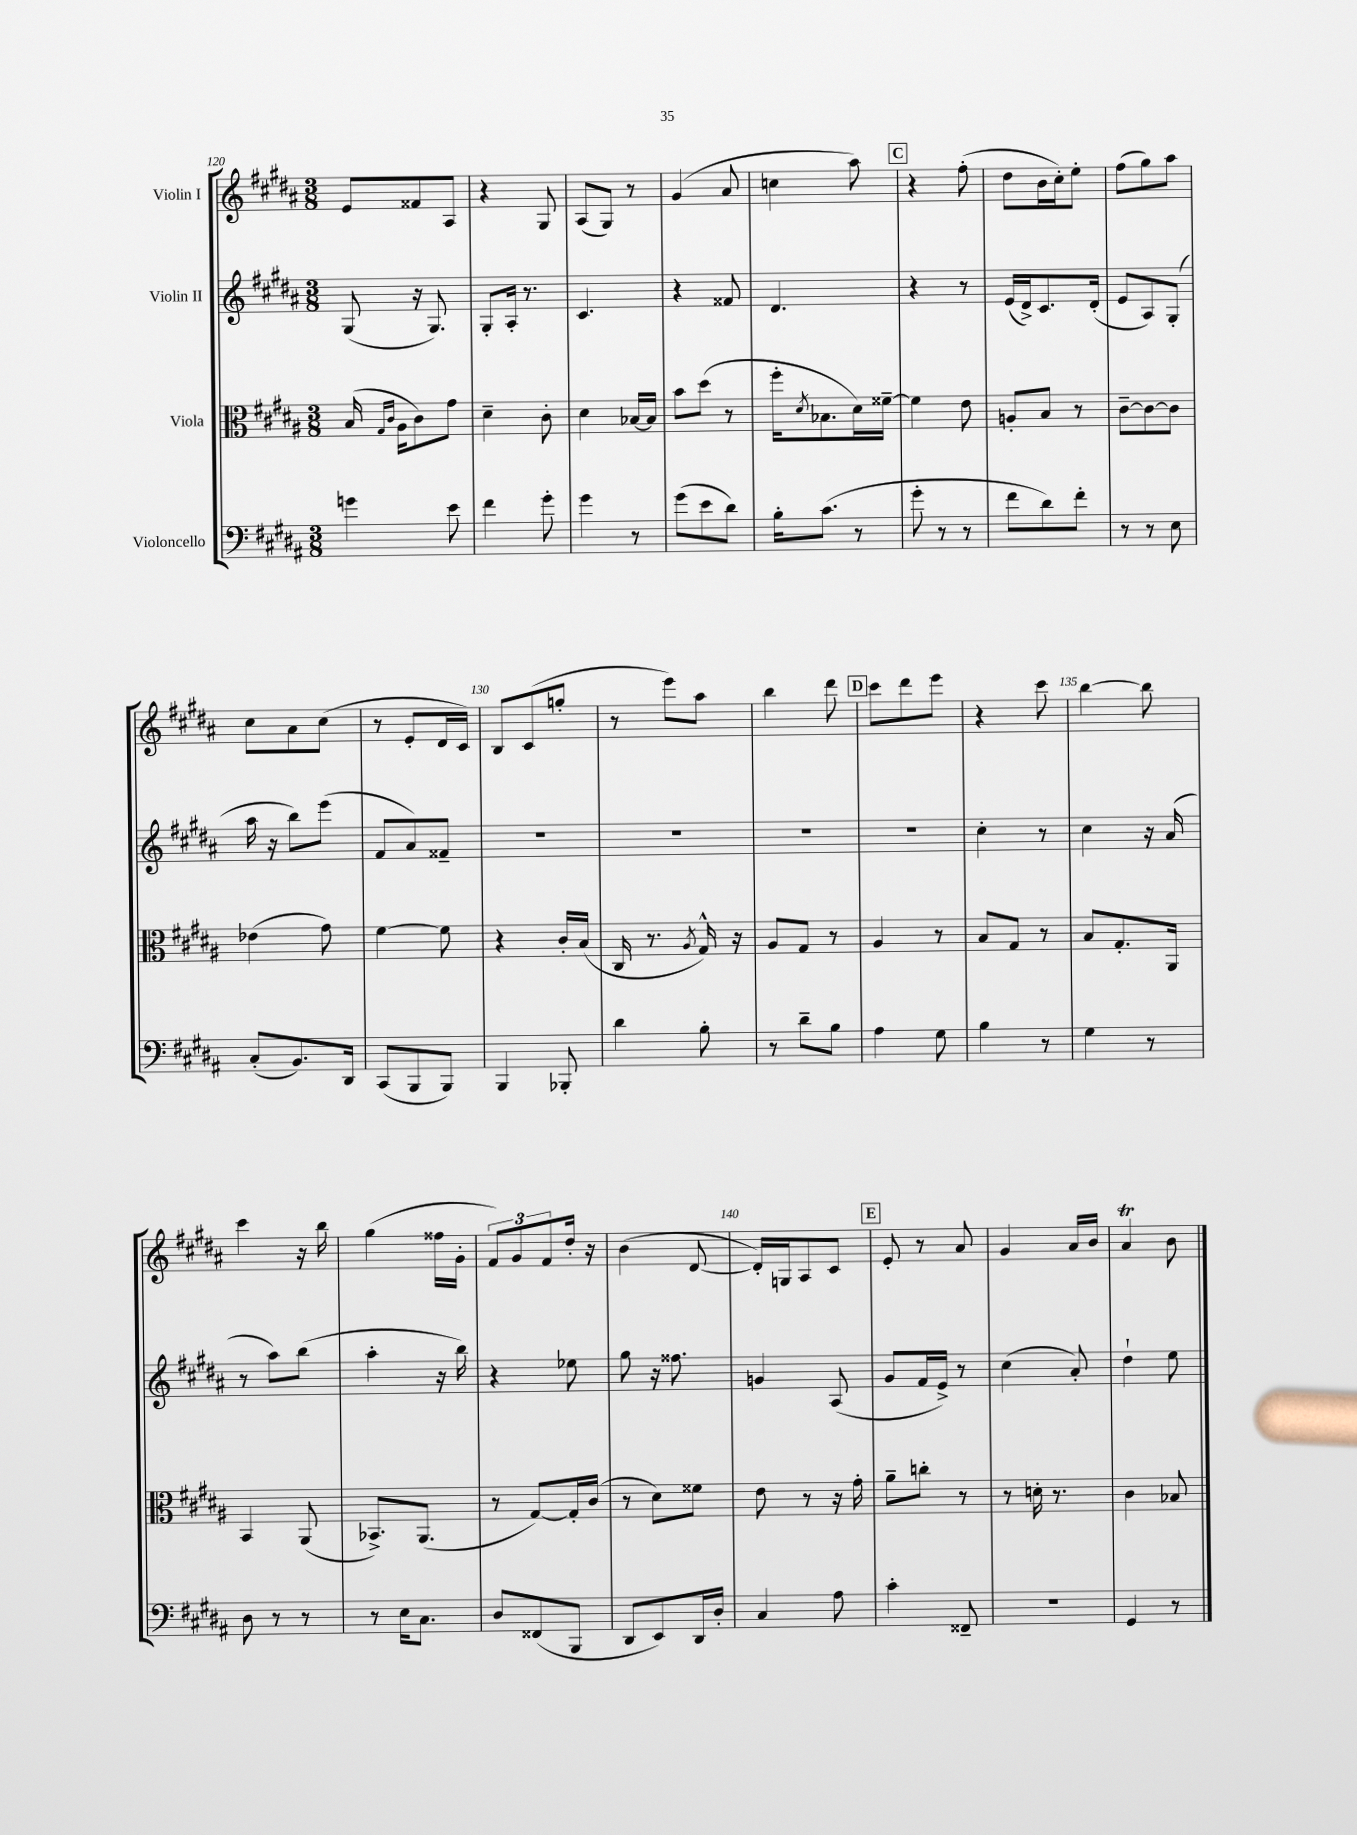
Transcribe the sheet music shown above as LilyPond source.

<<
\new StaffGroup <<
\new Staff = "s0" \with { instrumentName = "Violin I" } {
    \clef treble \key b \major \numericTimeSignature \time 3/8
    e'8 fisis'8 ais8 |
    r4 gis8 |
    ais8( gis8) r8 |
    gis'4( ais'8 |
    c''4 ais''8) |
    \mark \markup { \box "C" } r4 fis''8-.( |
    dis''8 b'16 cis''16-.) e''8-. |
    fis''8( gis''8) ais''8 |
    cis''8 ais'8 cis''8( |
    r8 e'8-. dis'16 cis'16) |
    b8 cis'8( g''8-. |
    r8 e'''8) ais''8 |
    b''4 dis'''8 |
    \mark \markup { \box "D" } cis'''8 dis'''8 e'''8 |
    r4 cis'''8 |
    b''4~ b''8 |
    cis'''4 r16 b''16 |
    gis''4( fisis''16 gis'16-. |
    \tuplet 3/2 { fis'8) gis'8 fis'8 } dis''16-. r16 |
    b'4( dis'8~ |
    dis'16-.) g16 ais8 cis'8 |
    \mark \markup { \box "E" } e'8-. r8 ais'8 |
    gis'4 ais'16 b'16 |
    ais'4\trill b'8 \bar "|." |
}
\new Staff = "s1" \with { instrumentName = "Violin II" } {
    \clef treble \key b \major \numericTimeSignature \time 3/8
    gis8( r16 gis8.) |
    gis8-. ais16-. r8. |
    cis'4. |
    r4 fisis'8 |
    dis'4. |
    \mark \markup { \box "C" } r4 r8 |
    e'16( dis'16->) cis'8. dis'16-.( |
    e'8 ais8) gis8-.( |
    ais''16 r16 b''8) e'''8( |
    fis'8 ais'8) fisis'8-- |
    R4. |
    R4. |
    R4. |
    \mark \markup { \box "D" } R4. |
    cis''4-. r8 |
    cis''4 r16 ais'16( |
    r8 ais''8) b''8( |
    ais''4-. r16 b''16) |
    r4 ees''8 |
    gis''8 r16 fisis''8. |
    g'4 ais8( |
    \mark \markup { \box "E" } gis'8 fis'16 e'16->) r8 |
    cis''4( ais'8-.) |
    dis''4-! e''8 \bar "|." |
}
\new Staff = "s2" \with { instrumentName = "Viola" } {
    \clef alto \key b \major \numericTimeSignature \time 3/8
    b16( \grace { gis16 cis'16 } ais16 cis'8) gis'8 |
    dis'4-- cis'8-. |
    dis'4 bes16~ bes16 |
    b'8 dis''8( r8 |
    fis''16-. \acciaccatura { dis'8 } bes8. dis'16) fisis'16~-- |
    \mark \markup { \box "C" } fisis'4 e'8 |
    a8-. b8 r8 |
    cis'8~-- cis'8~ cis'8 |
    ees'4( gis'8) |
    fis'4~ fis'8 |
    r4 cis'16-. b16( |
    cis16 r8. \acciaccatura { ais8 } gis16-^) r16 |
    ais8 gis8 r8 |
    \mark \markup { \box "D" } ais4 r8 |
    b8 gis8 r8 |
    b8 gis8.-. ais,16 |
    b,4 ais,8( |
    bes,8.->) ais,8.( |
    r8 gis8~) gis16-. cis'16( |
    r8 dis'8) fisis'8 |
    e'8 r8 r16 gis'16-. |
    \mark \markup { \box "E" } ais'8-- c''8-. r8 |
    r8 d'16-. r8. |
    cis'4 bes8 \bar "|." |
}
\new Staff = "s3" \with { instrumentName = "Violoncello" } {
    \clef bass \key b \major \numericTimeSignature \time 3/8
    g'4 e'8 |
    fis'4 gis'8-. |
    gis'4 r8 |
    gis'8( e'8 dis'8) |
    b16-. cis'8.( r8 |
    \mark \markup { \box "C" } gis'8-. r8 r8 |
    fis'8 dis'8) fis'8-. |
    r8 r8 e8 |
    cis8-.( b,8.) dis,16 |
    cis,8( b,,8 b,,8) |
    b,,4 bes,,8-. |
    dis'4 b8-. |
    r8 dis'8-- b8 |
    \mark \markup { \box "D" } ais4 gis8 |
    b4 r8 |
    gis4 r8 |
    dis8 r8 r8 |
    r8 e16 cis8. |
    dis8 fisis,8( b,,8 |
    dis,8 e,8) dis,16 dis16-. |
    cis4 ais8 |
    \mark \markup { \box "E" } cis'4-. fisis,8-- |
    R4. |
    gis,4 r8 \bar "|." |
}
>>
>>
\layout { \context { \Score currentBarNumber = #120 \override BarNumber.break-visibility = ##(#f #t #t) barNumberVisibility = #(every-nth-bar-number-visible 5) } }
